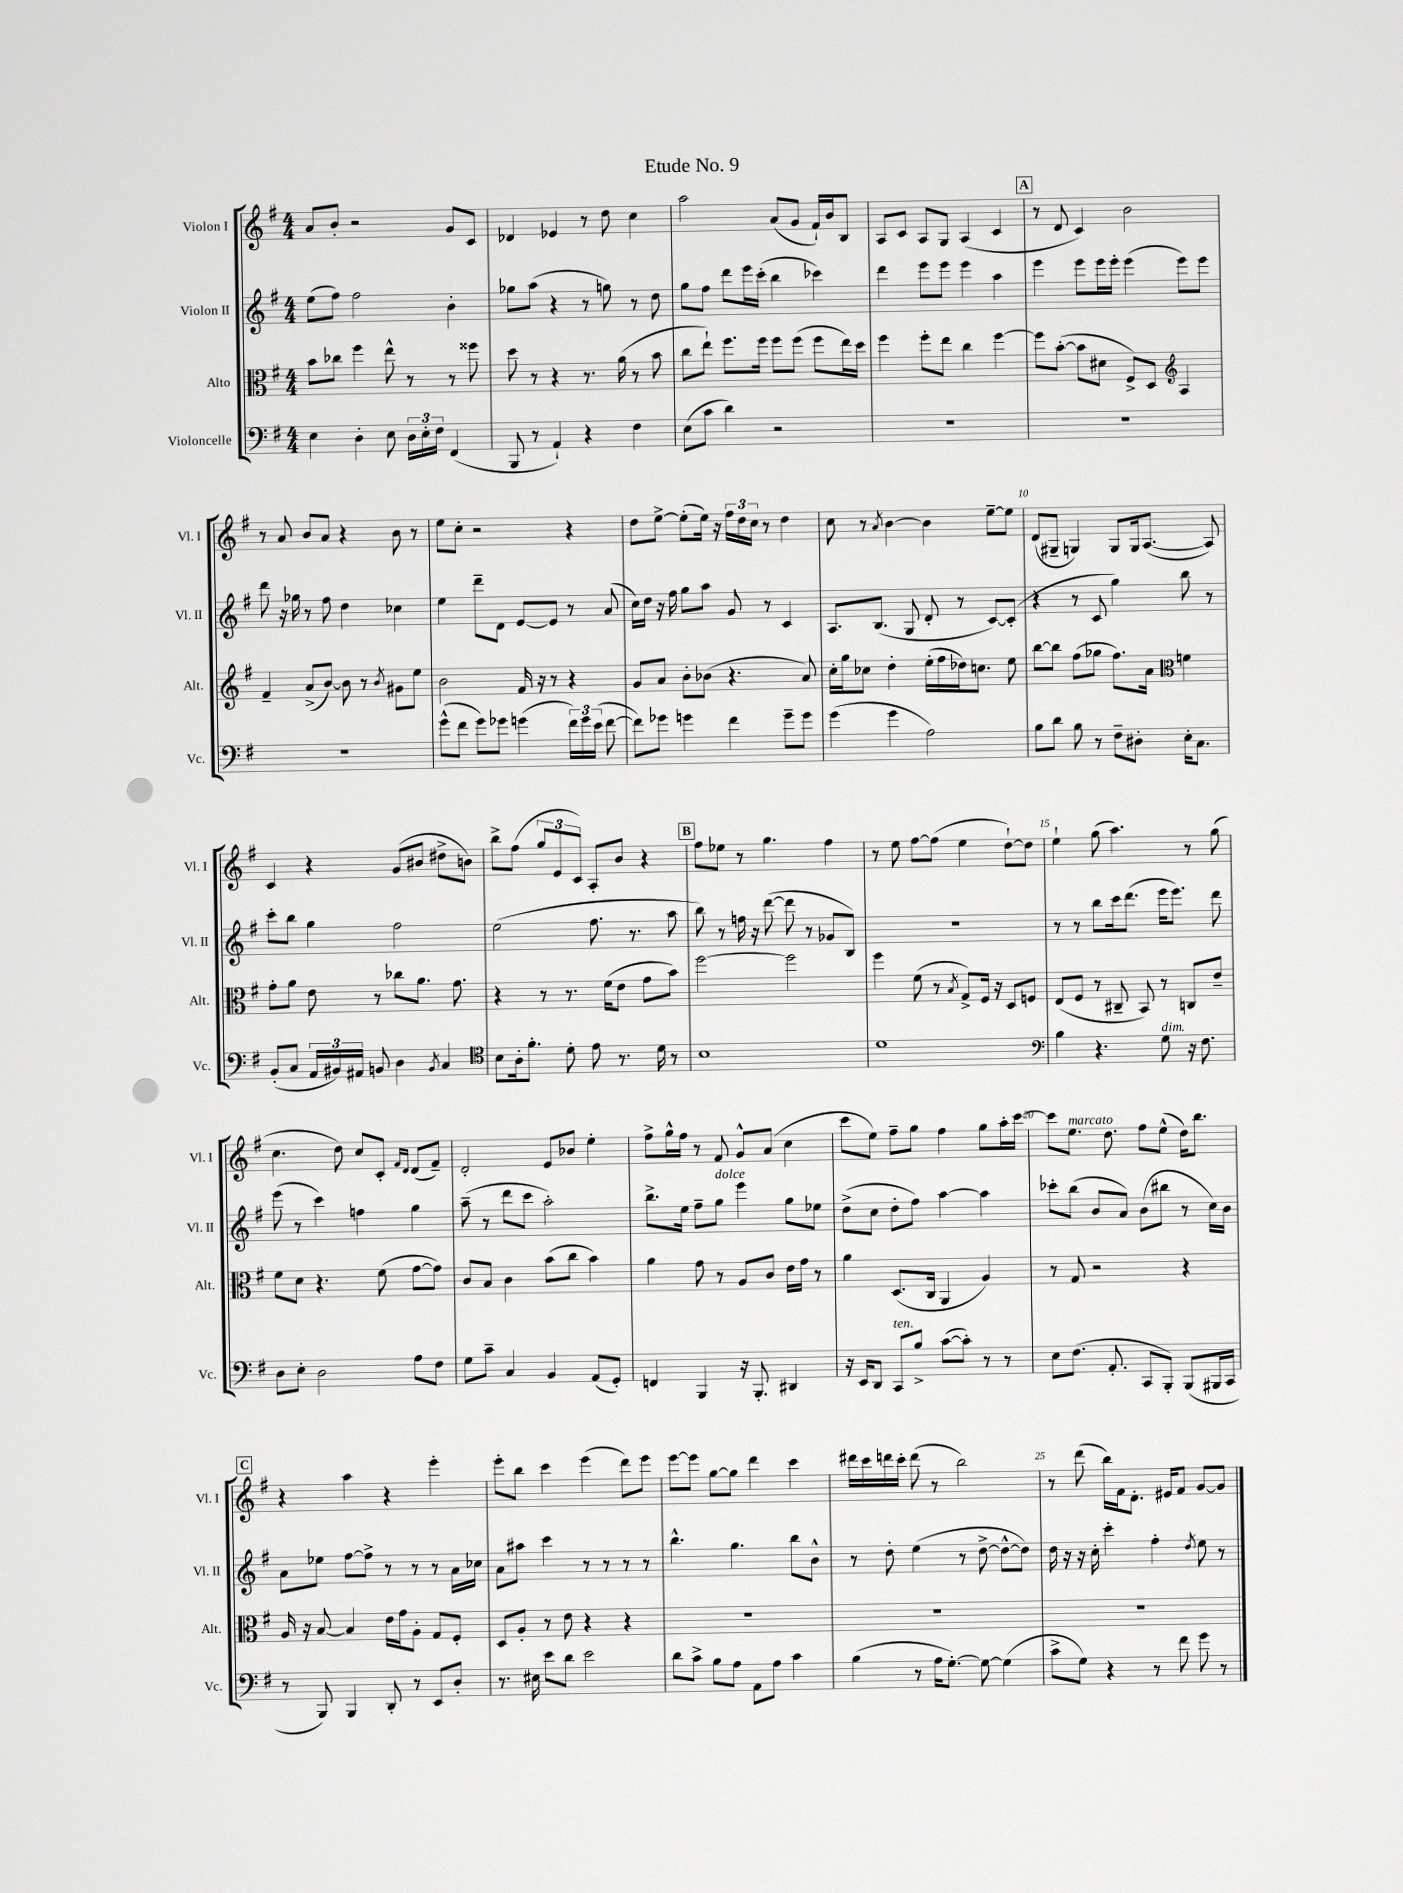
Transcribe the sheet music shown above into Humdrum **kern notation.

**kern	**kern	**kern	**kern
*part4	*part3	*part2	*part1
*staff4	*staff3	*staff2	*staff1
*I"Violoncelle	*I"Alto	*I"Violon II	*I"Violon I
*I'Vc.	*I'Alt.	*I'Vl. II	*I'Vl. I
*clefF4	*clefC3	*clefG2	*clefG2
*k[f#]	*k[f#]	*k[f#]	*k[f#]
*M4/4	*M4/4	*M4/4	*M4/4
=1	=1	=1	=1
4E\	8b\L	(8ee\L	8a/L
.	8cc-X\J	8ff#\J)	8b'/J
4D'\	4ff#\	2ff#\	2r
8E\	8ee^^\	.	.
24D\LL	8r	.	.
24E'\	.	.	.
24F#\JJ	.	.	.
(4FF#/	8r	4b'\	8g/L
.	8ff##X\	.	8c/J
=2	=2	=2	=2
8BBB/	8dd\	8gg-X\L	4d-X/
8r	8r	(8aa\J	.
4AA`/)	4r	4r	4e-X/
4r	8.r	8r	8r
.	.	8ggn\)	8dd\
.	(16a\	.	.
4F#\	8r	8r	4cc\
.	8b\	8dd\	.
=3	=3	=3	=3
(8E\L	8cc\L	8gg\L	2aa\
8c\J	8ee`\J)	8ff#\J	.
4d\)	8.ff#\L	8ddd\L	.
.	.	16eee\L	.
.	16ff#\Jk	(16ccc'\JJ	.
2r	8ff#\L	4bb\	(8a/L
.	(8ff#\J	.	8g/J
.	8ff#\L	4ccc-X\)	16f#`/LL)
.	.	.	16b/J
.	16ee\L)	.	8B/J
.	16dd\JJ	.	.
=4	=4	=4	=4
1r	4ff#\	4ddd\	8A/L
.	.	.	8c/J
.	8ff#'\L	8eee\L	8A/L
.	8ee\J	8eee\J	8G/J
.	4cc\	4eee\	(4A/
.	[4ff#\	4aa\	4c/
!!LO:REH:place=s1:t=A
=5	=5	=5	=5
1r	8ff#\L]	4eee\	8r
.	([8b'\J	.	8d/
.	8b\L]	8eee\L	4c/)
.	8d#X\J	16eee\L	.
.	.	16eee'\JJ	.
.	8F#^/L)	(4eee\	2b\
.	8D/J	.	.
*	*clefG2	*	*
.	4A/	8eee\L)	.
.	.	8eee\J	.
!!LO:LB:g=z
=6	=6	=6	=6
1r	4f#~/	8ddd\	8r
.	.	16r	8a/
.	.	16gg-X\	.
.	(8a^/L	8r	8b/L
.	[8b/J)	8ff#\	8a/J
.	8b\]	4dd\	4r
.	8r	.	.
.	8qb/	.	.
.	8g#X\L	4cc-X\	8b\
.	8ee\J	.	8r
=7	=7	=7	=7
(8g^^\L	2b\	4ee\	8ee\L
8f#\J	.	.	8cc'\J
8g\L)	.	8ddd~\L	2r
8g-X\J	.	8d\J	.
(4gn\	16f#/	[8e/L	.
.	16r	.	.
.	8r	8e/J]	.
24f#\LL)	4r	8r	4r
24g\	.	.	.
(24e\JJ	.	.	.
[8f#\	.	(8a/	.
=8	=8	=8	=8
8f#\L])	8g/L	16cc\LL)	8dd\L
.	.	16dd\JJ	.
8g-X\J	8a/J	16r	[8ee^\J
.	.	16ff#\	.
4gn\	8b'\L	8gg\L	(8ee'\L]
.	(8b-X\J	8aa\J	16ee\Jk)
.	.	.	16r
4f#\	4.r	8g/	24ff#\LL
.	.	.	24dd\
.	.	.	24cc\JJ
.	.	8r	8r
8g~\L	.	4c/	4dd\
8g\J	8a/)	.	.
=9	=9	=9	=9
(4g\	16cc'\LL	8.A/L	8cc\
.	16gg\J	.	.
.	8cc-X\J	.	8r
.	.	(8.B/J	.
.	.	.	8qa/
4g\	4dd'\	.	[4b\
.	.	8G/	.
2A\)	(16ee'\LL	8d'/	4b\]
.	16ff#\	.	.
.	16dd-X\J)	8r	.
.	8.ccn\J	.	.
.	.	[8c/L)	[8ee~\L
.	8ee\	(8c'/J]	8ee\J]
=10	=10	=10	=10
8B\L	[8bb\L	4r	(8d/L
8d\J	8bb\J]	.	8G#X~/J
8B\	(8ff#\L	8r	4Gn/)
8r	8gg-X\J	8c/	.
8F#~\L	8.ff#\L)	4gg\)	8G/L
8D#X'\J	.	.	16G/k
.	16a\Jk	.	([8.A/J
*	*clefC3	*	*
16E'\KL	4fn\	8bb\	.
8.C\J	.	.	.
.	.	8r	8A/])
!!LO:LB:g=z
=11	=11	=11	=11
(8BB'/L	8g'\L	8ccc'\L	4c/
8C/J	8a\J	8bb\J	.
24AA/LL	8e\	4gg\	4r
24BB#X/)	.	.	.
24AA#X/JJ	.	.	.
8BBn/	8r	.	.
4D\	8cc-X\L	2ff#\	(8g/L
.	8.a\J	.	8b#X/J
8qBB/	.	.	.
4C/	.	.	8dd#X^\L
.	8.g\	.	.
.	.	.	8bn\J)
=12	=12	=12	=12
*clefC4	*	*	*
8B\L	4r	(2ee\	8bb^\L
16A'\k	.	.	(8ff#\J
8.f#'\J	.	.	.
.	8r	.	12gg/L
.	.	.	12e/
8d'\	8.r	.	.
.	.	.	12c/J)
8e\	.	8.ff#\	8A'/L
.	(16f#\KL	.	.
8.r	8e\J	.	8b/J
.	.	8.r	.
.	8g\L	.	4r
16d\	.	.	.
8r	8b\J)	8aa\	.
!!LO:REH:place=s1:t=B
=13	=13	=13	=13
1B	[2ff#\	8bb\)	8ff#\L
.	.	8r	8ee-X\J
.	.	16ffn\	8r
.	.	16r	.
.	.	([8ddd\	4.gg\
.	2ff#\]	8ddd\]	.
.	.	8r	.
.	.	8g-X/L	4ff#\
.	.	8B/J)	.
=14	=14	=14	=14
1d	4ff#\	1r	8r
.	.	.	8ee\
.	(8f#\	.	[8ff#\L
.	8r	.	(8ff#\J]
.	8qB/	.	.
.	8G^/L)	.	4ee\
.	16F#/Jk	.	.
.	16r	.	.
.	8D/L	.	[8dd`\L)
.	8Fn/J	.	8dd\J]
=15	=15	=15	=15
*clefF4	*	*	*
4B\	(8E/L	8r	4ee`\
.	8F#/J	8r	.
4.r	8r	8bb\L	(8gg\
.	8C#X~/	16ccc\k	4.aa\)
.	.	(8.ddd\J	.
.	8BB/)	.	.
!LO:TX:a:i:t=dim.	!	!	!
8G\	8r	16eee\KL	.
.	.	8.eee\J)	.
16r	8Cn/L	.	8r
8.F#\	.	.	.
.	8e~/J	8ddd\	(8gg\
!!LO:LB:g=z
=16	=16	=16	=16
8D\L	8f#\L	(8eee\	4.cc\
8E'\J	8d\J	8r	.
2D\	4.r	4ccc\)	.
.	.	.	8dd\)
.	.	4ffn\	8cc/L
.	(8f#\	.	8c'/J
.	.	.	16qqf#/LL
.	.	.	16qqd/JJ
8A\L	[8g\L	4gg\	(8d/L
8F#\J	8g\J])	.	8f#~/J)
=17	=17	=17	=17
8G\L	8c/L	(8aa~\	2d'/
8c~\J	8B/J	8r	.
4C/	4c\	8ddd\L	.
.	.	8ccc\J	.
4BB/	(8b\L	2aa'\)	8e/L
.	8cc\J	.	8b-X/J
(8AA/L	4b\)	.	4ee'\
8GG'/J)	.	.	.
=18	=18	=18	=18
4FFn/	4a\	8.bb^\L	8ff#^\L
.	.	.	16gg^^\L
.	.	16ee\Jk	16ff#\JJ
4BBB/	8g\	8ff#~\L	8r
!	!	!LO:TX:a:i:t=dolce	!
.	8r	8gg\J	8f#/
16r	8A/L	4eee\	8g^^/L
8.BBB'/	.	.	.
.	8c/J	.	(8a/J
4DD#X/	16e\LL	8gg\L	4cc\
.	16g\JJ	.	.
.	8r	8ee-X\J	.
=19	=19	=19	=19
16r	4a\	(8dd^\L	8ccc\L
16EE/KL	.	.	.
8DD/J	.	8cc\J	8ee\J)
!LO:TX:a:i:t=ten.	!	!	!
8CC/L	(8.D/L	8dd'\L	8ff#~\L
8B^/J	.	8ff#\J)	8gg\J
.	16C/Jk	.	.
([8c\L	4AA/	[4aa\	4ff#\
8c'\J])	.	.	.
8r	4A/)	4aa\]	8gg\L
8r	.	.	16aa'\L
.	.	.	[16ccc\JJ
=20	=20	=20	=20
8E\L	8r	8ccc-X'\L	8ccc\L]
!	!	!	!LO:TX:a:i:t=marcato
(8.F#\J	8G/	(8bb\J	8.ee\J
.	2r	8b/L	.
8.AA'/	.	.	8.dd\
.	.	8a/J)	.
8CC/L	.	(8b\L	8ff#\L
8BBB'/J)	.	8bb#X\J	(8ee^^\J
(8BBB/L	4r	8r	16dd\KL)
.	.	.	8.bb\J
16BBB#X/L	.	16cc\LL)	.
16CC/JJ	.	16b\JJ	.
!!LO:LB:g=z
!!LO:REH:place=s1:t=C
=21	=21	=21	=21
8r	16A/	8a\L	4r
.	16r	.	.
8BBB/)	[8B/	8ee-X\J	.
4BBB/	4B/]	[8ff#\L	4aa\
.	.	8ff#^\J]	.
8DD'/	16e\LL	8r	4r
.	16g\J	.	.
8r	8A'\J	8r	.
8EE/L	8G/L	8r	4eee'\
8D'/J	8F#'/J	16a\LL	.
.	.	16cc-X\JJ	.
=22	=22	=22	=22
8.r	8D/L	8a\L	8eee'\L
.	8A'/J	8aa#X\J	8bb\J
16E#X\	.	.	.
8e\L	8r	4ccc\	4ccc\
8d\J	8e\	.	.
2e\	4r	8r	(4eee\
.	.	8r	.
.	4r	8r	8ddd\L)
.	.	8r	8eee\J
=23	=23	=23	=23
8d\L	1r	4.bb^^\	[8eee\L
8c^\J	.	.	8eee\J]
8B\L	.	.	[8gg\L
8A\J	.	4.gg\	8gg\J]
8AA\L	.	.	4ddd\
8A\J	.	.	.
4c\	.	8bb\L	4ccc\
.	.	8b^^\J	.
=24	=24	=24	=24
(4B\	1r	8r	16ddd#X\LL
.	.	.	16ccc\
.	.	8dd'\	16dddn\
.	.	.	16ccc'\JJ
8r	.	(4ee\	(8ddd\
16A\KL	.	.	8r
[8.G'\J)	.	.	.
.	.	8r	2bb\)
8G\_	.	[8dd^\	.
(4G\]	.	8dd^^\L_	.
.	.	8dd\J])	.
=25	=25	=25	=25
8c^\L	1r	16dd\	8r
.	.	16r	.
8G\J)	.	16r	(8ddd\
.	.	16cc'\	.
4r	.	4ccc'\	16bb\LL)
.	.	.	16f#\J
.	.	.	8.d'\J
8r	.	4ff#'\	.
.	.	.	16e#X/KL
8f#\	.	.	8f#/J
.	.	8qdd/	.
8g\	.	8ee\	[8g/L
8r	.	8r	8g/J]
==	==	==	==
*-	*-	*-	*-
